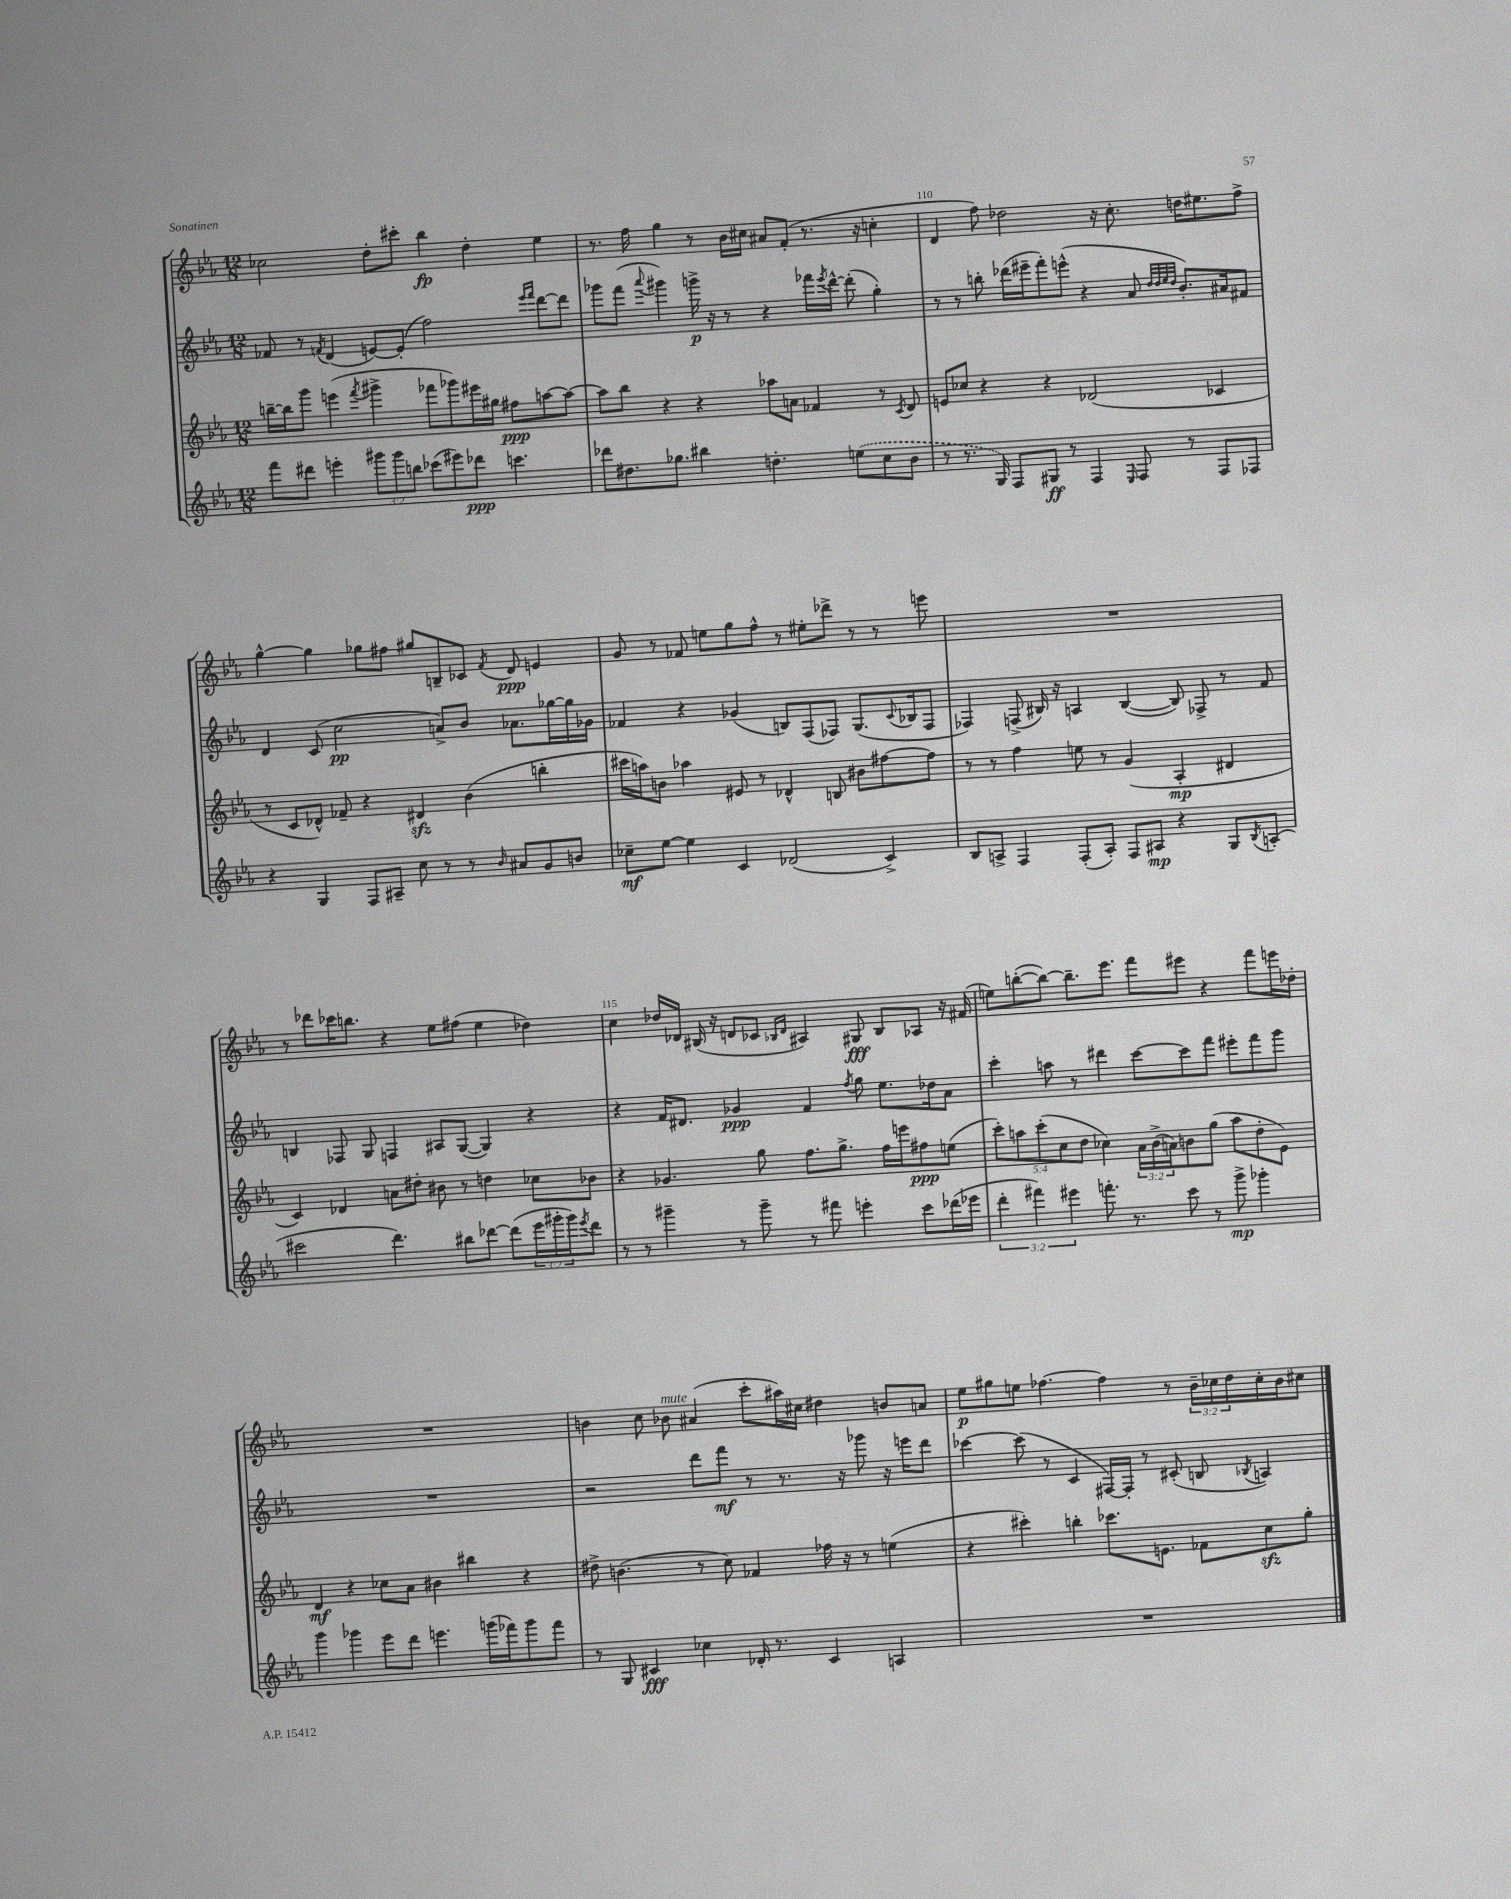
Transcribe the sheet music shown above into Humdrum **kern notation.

**kern	**kern	**kern	**kern
*staff4	*staff3	*staff2	*staff1
*clefG2	*clefG2	*clefG2	*clefG2
*k[b-e-a-]	*k[b-e-a-]	*k[b-e-a-]	*k[b-e-a-]
*M12/8	*M12/8	*M12/8	*M12/8
8fff	[16bb~	8f-	2cc-
.	16bb]	.	.
8ddd#	8ggg	8r	.
.	.	8qf	.
4eee'	(4eee	(4d	.
.	8qfff	.	.
12ggg#	4ggg#^	[8e)	8dd'
12ggg#	.	.	.
.	.	(8e']	8ccc#'
12bb	.	.	.
(8ccc-	8fff-	2ff)	4bb-
8eee#)	8ggg-)	.	.
8ddd-	16eee#	.	4dd'
.	16gg#	.	.
4.ccc	8ff#	.	.
.	.	16qqeee-	.
.	.	16qqfff	.
.	[8aa	[8ddd	4ee-
.	8aa_	8ddd]	.
=	=	=	=
8ddd-	8aa]	8ggg-	8.r
8.dd#	8bb-	(8fff	.
.	.	.	16ff
.	.	8qqaaa-	.
.	4r	4ggg#)	4gg
8.gg-	.	.	.
4bb#	4r	16ggg^	8r
.	.	16r	.
.	.	8r	16b-
.	.	.	16cc#
4.dd'	8aa-	4r	8a#
.	8a	.	(8f'
.	4f-	16fff-	8.r
.	.	8qeee-	.
.	.	[16ddd^^	.
(8ee	.	(8ddd']	.
.	.	.	16r
8cc	8r	4gg')	4cc'
.	8qc	.	.
8b-	8d	.	.
=	=	=	=
8r	8e	8r	4d
8.r	8cc-	8r	.
.	4r	8bb'	8ff)
16G)	.	.	.
8F	.	(16ddd-	2dd-
.	.	16eee#~	.
8G#	4r	8fff')	.
8r	.	(8eee^^	.
4F	(2d-	4r	.
.	.	.	16r
.	.	.	8.cc'
16qqE-	.	.	.
8F	.	8a-	.
.	.	32qqdd	.
.	.	32qqdd	.
.	.	32qqee-	.
.	.	32qqdd	.
8r	.	8.b-')	16dd
.	.	.	8.ee#
8F	4c-	.	.
.	.	16a#	.
8F-	.	8f#	8ff^
=	=	=	=
4r	8r	4d	[4gg^^
.	8c	.	.
4G	8d-^^)	(8c	4gg]
.	8f-~	2cc	.
8F	4r	.	8gg-
8A#~	.	.	8ff#
8cc	4d#	.	8gg#
8r	.	8a^)	8B~
8r	(4b-	8b-	8c-
16qqb-	.	.	8qf
8a#	.	8.a-	8d
8g	4bb'	.	4e
.	.	[16gg-	.
8b	.	16gg-]	.
.	.	16g-	.
=	=	=	=
8cc-~	16ccc#	4f-	8g
.	16aa)	.	.
[8ee-	8b	.	8r
4ee-]	4aa-	4r	8f-
.	.	.	8ee
4c	8e#	(4g-	8gg
.	8r	.	8ff^^
(2d-	4d-^^	8B)	8r
.	.	(8F	8ee#'
.	8B	8F-)	8ddd-^
.	8b#	(8.G	8r
4c^)	[8ff#	.	8r
.	.	8qqc	.
.	.	16B-	.
.	8ff#]	8F-	8eee
=	=	=	=
8B-	8r	4F-)	1.r
8A^	8r	.	.
4F	4ff	(8F^	.
.	.	16B#)	.
.	.	16r	.
(8F'	8ee	4A	.
8A')	8r	.	.
8F	(4g	([4B#	.
8A#	.	.	.
4r	4A-'	8B#])	.
.	.	8F-^	.
8G	4d#	8r	.
8qB-	.	.	.
(8A'	.	8f	.
=	=	=	=
2ccc#	4c)	4B	8r
.	.	.	8ddd-
.	4d-	8F-	16ccc-
.	.	.	8.bb
.	.	8G	.
4.ddd)	8a	4F	4r
.	8dd#'	.	.
.	8b#	8A#	8ee-
8bb#	8r	([8G	(8ff#
[8ddd-	4dd	4G])	4ee-
(8ddd-]	.	.	.
24eee-	8cc-	4r	4dd-)
24ggg#'	.	.	.
24ggg#)	.	.	.
8qeee-	.	.	.
8ddd-	8b-	.	.
=	=	=	=
8r	4r	4r	4cc
8r	.	.	.
4ggg#~	4.g-	16f	16dd-
.	.	8.d#	16d-
.	.	.	(16B#
.	.	.	16r
8r	.	4g-	8d
8ggg#~	8gg	.	8c-
.	.	.	16qqB-
.	.	.	16qqd
8r	8.ff	4f	4A#)
8fff#	.	.	.
.	8.gg^	.	.
.	.	8qff	.
4eee'	.	8gg	8G#
.	16ff	8.ee-	8B-
.	16eee	.	.
8ccc	8ff#	.	8A-
.	.	16dd-	.
(16ddd-	(8ee	8a-	16r
16eee-	.	.	(16f#
=	=	=	=
6ddd'	10ccc')	4ccc'	8ee)
.	10aa	.	.
.	.	.	([8bb'
6fff#)	.	.	.
.	(10ccc'	.	.
.	.	8aa	8bb_)
.	10cc	.	.
6eee#	.	.	.
.	.	8r	8.bb~]
.	10dd	.	.
8.fff'	4cc-)	4ddd#	.
.	.	.	8.eee-
8.r	.	.	.
.	24a-	[8ccc	8fff
.	(24b-^	.	.
.	24a)	.	.
8ccc	8b	8ccc]	8eee#
8r	(8gg	8fff	4r
8ggg^	8aa	8eee#'	.
4ggg-'	8dd'	8fff	8fff
.	8e-)	8ggg	16eee
.	.	.	16dd-'
=	=	=	=
4ggg	4d	1.r	1.r
4ggg-	4r	.	.
8eee-	8cc-	.	.
8ddd	8a-	.	.
4.eee	4b#	.	.
.	4bb#	.	.
(16ggg	.	.	.
16fff-)	.	.	.
8ggg	4r	.	.
8fff-	.	.	.
=	=	=	=
8r	8dd#^	2r	4b
8G	(4.b	.	.
4c#	.	.	8cc
.	.	.	8b-
4cc-	8r	8ddd	(4a#
.	8cc)	8fff	.
16d-'	4f-	8r	8ccc'
8.r	.	.	.
.	.	8.r	16aa#)
.	.	.	16cc#
4c#	16ff-	.	4dd#
.	16r	16r	.
.	8r	8ggg-	.
4A	(4ee	16r	8b
.	.	16eee	.
.	.	8ddd	8a
=	=	=	=
1.r	4r	[4ccc-	8ee-
.	.	.	8gg#
.	4ccc#')	(8ccc-]	8ee
.	.	8r	[4.ff-
.	4bb'	4c	.
.	8.ccc-	[16F#)	4ff-]
.	.	16F#']	.
.	.	8r	.
.	8.e	.	.
.	.	(8c#'	8r
.	8f-	8B	24b-~
.	.	.	24cc-
.	.	.	24dd
.	.	8qB-	.
.	8cc	4A)	16cc-'
.	.	.	16b-
.	8gg'	.	8cc#
==	==	==	==
*-	*-	*-	*-
